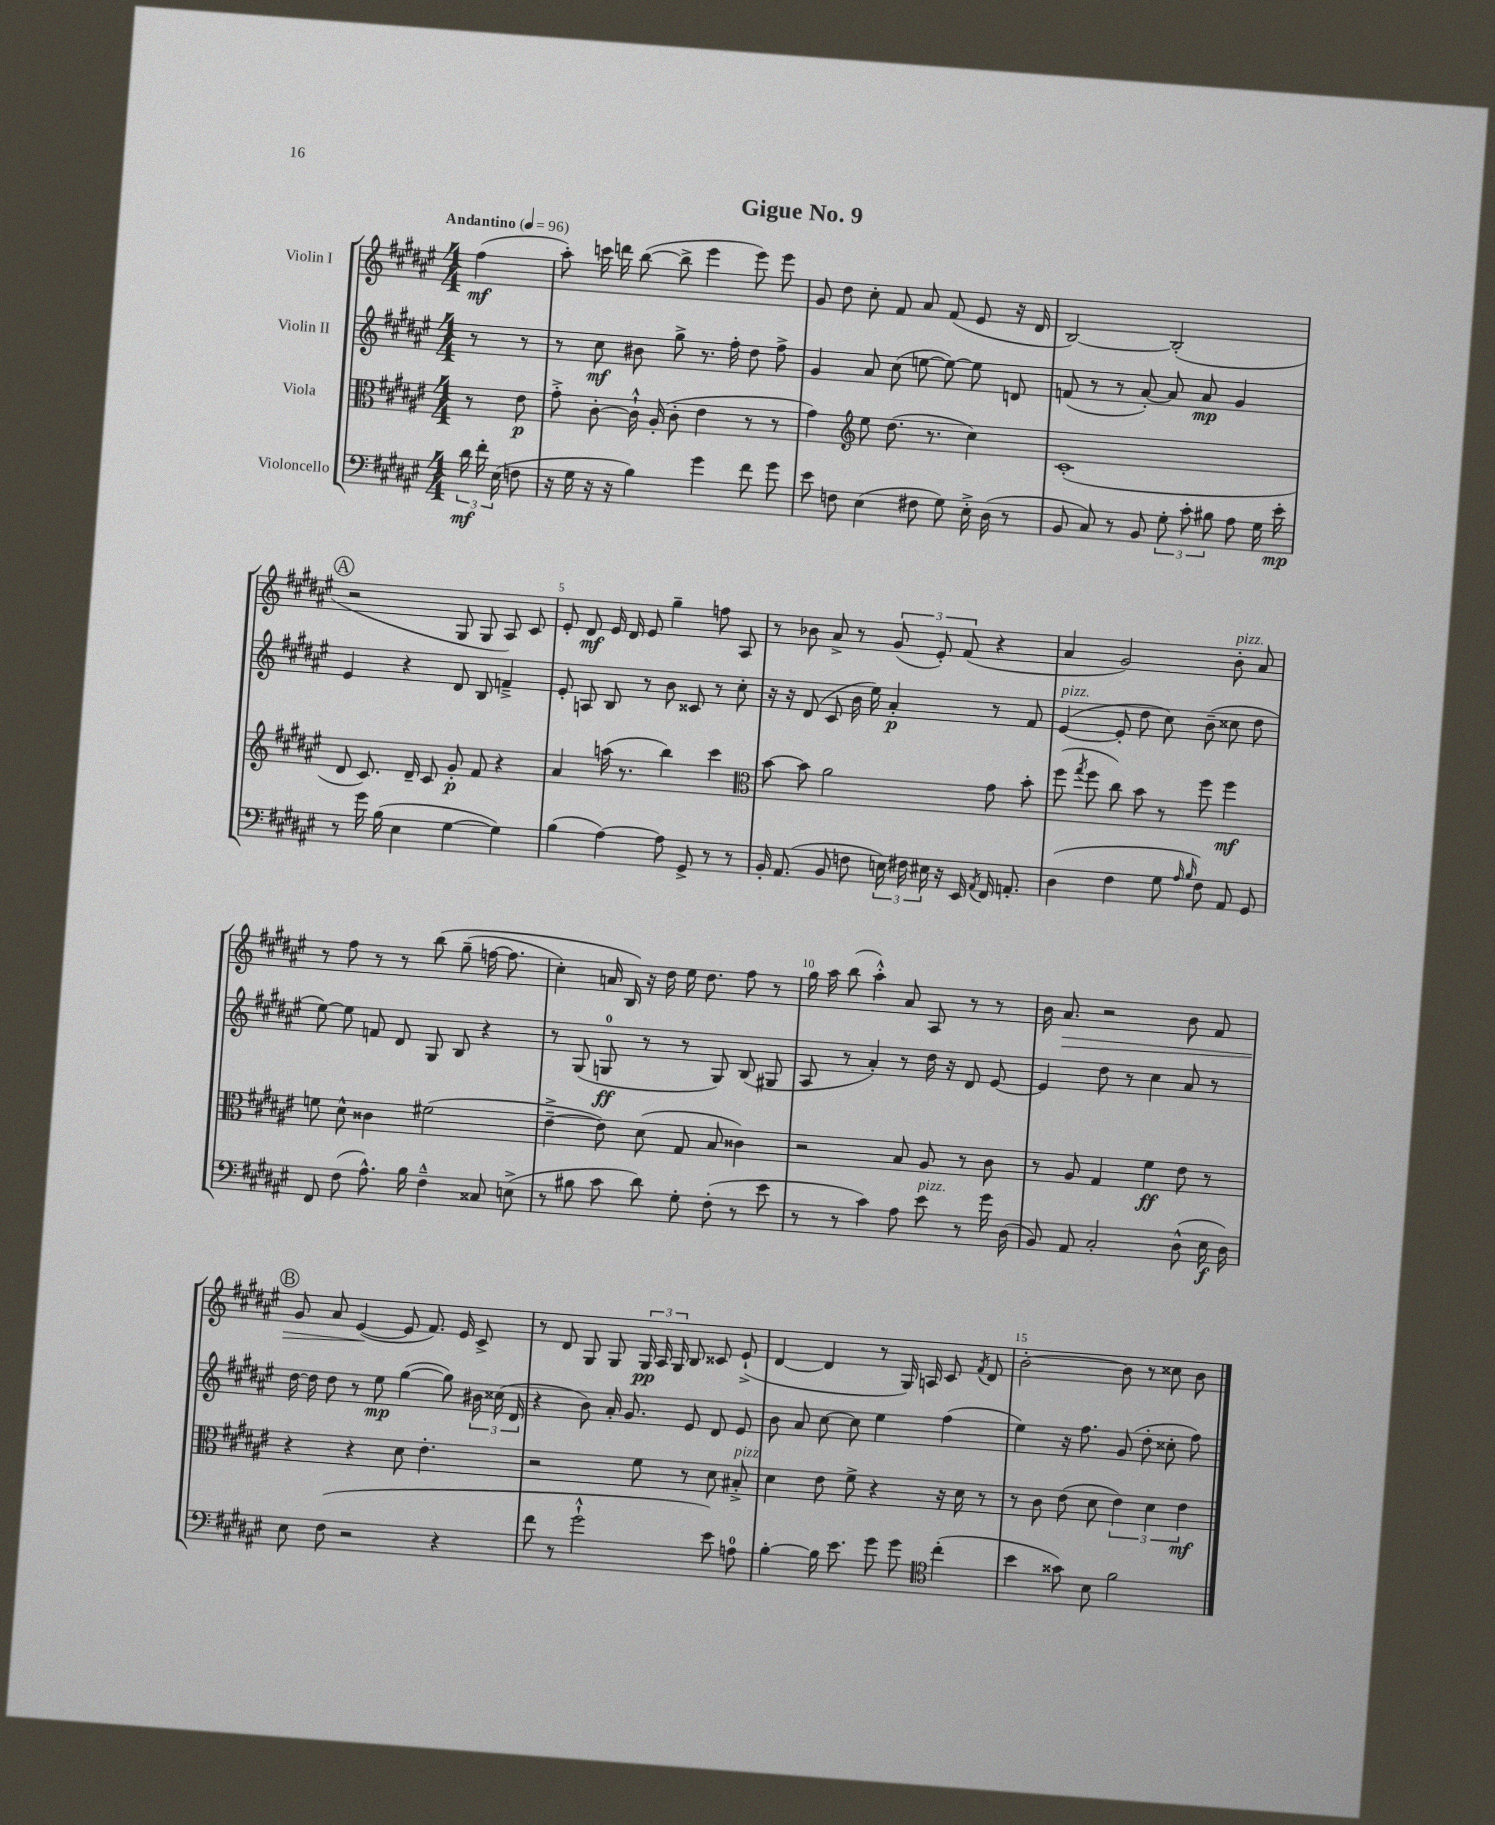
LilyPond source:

\header { title = "Gigue No. 9" }
<<
\new StaffGroup <<
\new Staff = "s0" \with { instrumentName = "Violin I" } {
    \clef treble \key fis \major \numericTimeSignature \time 4/4 \partial 4 \tempo "Andantino" 4 = 96
    \autoBeamOff fis''4\mf( |
    ais''8-.) c'''16 d'''16 b''8~( b''8-> eis'''4 eis'''8) eis'''8 |
    gis'8 dis''8 cis''8-. fis'8 ais'8 fis'8( eis'8 r16 dis'16 |
    b2~) b2-.( |
    \mark \markup { \circle "A" } r2 gis8 gis8 ais8) cis'8 |
    eis'8-. dis'8\mf eis'16 dis'16 eis'8 gis''4-- f''8 ais8 |
    r8 bes'8 ais'8-> r8 \tuplet 3/2 { gis'8( eis'8-.) fis'8( } r4 |
    ais'4 gis'2) b'8-.^\markup { \italic "pizz." } ais'8 |
    r8 fis''8 r8 r8 b''8\( gis''8--( f''16~ f''8. |
    cis''4-.) a'16 b16\) r16 dis''16 eis''16 dis''8. fis''8 r8 |
    gis''16 ais''16 b''8( ais''4-.-^) ais'8 ais8 r8 r8 |
    b'16 ais'8.\> r2 b'8 fis'8 |
    \mark \markup { \circle "B" } gis'8 ais'8 eis'4~\!( eis'8 fis'8.) eis'16 cis'8-> |
    r8 dis'8 gis8 gis8 \tuplet 3/2 { gis16\pp ais16 gis16 } b8 cisis'8 eis'8-!->( |
    dis'4~ dis'4 r8 gis16) a16 cis'8 \acciaccatura { fis'8 } dis'8 |
    b'2~-. b'8 r8 cisis''8 b'8 \bar "|." |
}
\new Staff = "s1" \with { instrumentName = "Violin II" } {
    \clef treble \key fis \major \numericTimeSignature \time 4/4 \partial 4
    \autoBeamOff r8 r8 |
    r8 cis''8\mf bis'8 gis''8-> r8. fis''16-. dis''8 fis''8-> |
    gis'4 ais'8 cis''8( e''8~ e''8~) e''8 d'8 |
    f'8( r8 r8 ais'8~-.) ais'8 ais'8\mp gis'4 |
    \mark \markup { \circle "A" } eis'4 r4 dis'8 b8 f'4---> |
    eis'8-. a8 b8 r8 b'8 cisis'8 r8 cis''8-. |
    r16 r16 dis'8( cis'8 b'16 eis''16) ais'4-.\p r8 fis'8 |
    eis'4~^\markup { \italic "pizz." }( eis'8-. dis''8 cis''8) b'8--( cisis''8 dis''8 |
    eis''8~) eis''8 f'8 dis'8 gis8 b8 r4 |
    r8 gis8( g8-0\ff r8 r8 g8) b8( gis8 |
    ais8 r8 ais'4-.) r8 dis''16 r16 dis'8 eis'8~ |
    eis'4 dis''8 r8 cis''4 ais'8 r8 |
    \mark \markup { \circle "B" } dis''16~ dis''16 dis''8 r8 eis''8\mp gis''4~( gis''8) \tuplet 3/2 { bis'16 cisis''16( dis'16 } |
    r4 b'8) ais'16-. gis'8. eis'8 dis'8 eis'8 |
    b'8 ais'8 cis''8~ cis''8 eis''4 fis''4( |
    eis''4) r16 fis''8. gis'8( dis''8-. cisis''8-. fis''8) \bar "|." |
}
\new Staff = "s2" \with { instrumentName = "Viola" } {
    \clef alto \key fis \major \numericTimeSignature \time 4/4 \partial 4
    \autoBeamOff r8 eis'8\p |
    gis'8-.-> cis'8~-. cis'16-!-^ ais16-.( cis'8-. eis'4 r8 r8 |
    gis'4) \clef treble eis''8 dis''8.( r8. cis''4) |
    cis'1-.( |
    \mark \markup { \circle "A" } dis'8 cis'8.) dis'16-- cis'8 gis'8-.\p fis'8 r4 |
    ais'4 a''16( r8. b''4) cis'''4 |
    \clef alto b'8~ b'8 ais'2 gis'8 b'8-. |
    fis''8( \acciaccatura { gis''8 } fis''8 cis''8) b'8 r8 fis''8 fis''4\mf |
    f'8 dis'8-^ cisis'4 fis'2( |
    eis'4~---> eis'8) dis'8( gis8 b8 cisis'4) |
    r2 b8 ais8 r8 cis'8 |
    r8 ais8 gis4 fis'4\ff eis'8 r8 |
    \mark \markup { \circle "B" } r4 r4 dis'8 eis'4.-. |
    r2 fis'8 r8 dis'8 bis8-.->^\markup { \italic "pizz." } |
    dis'4 eis'8 fis'8-> r4 r16 dis'16 r8 |
    r8 cis'8 eis'8( dis'8 \tuplet 3/2 { eis'4) dis'4 eis'4\mf } \bar "|." |
}
\new Staff = "s3" \with { instrumentName = "Violoncello" } {
    \clef bass \key fis \major \numericTimeSignature \time 4/4 \partial 4
    \autoBeamOff \tuplet 3/2 { dis'16\mf fis'16-. eis16( } f8 |
    r16 gis16 r16 r16 b4) gis'4 fis'8 gis'8 |
    eis'8 f8 eis4( fis8 gis8) eis16-.-> dis16( r8 |
    b,8 cis8) r8 b,8 \tuplet 3/2 { gis8-. cis'8-. bis8 } ais8 gis16 eis'16-.\mp |
    \mark \markup { \circle "A" } r8 gis'16 b16( eis4 gis4~ gis4) |
    b4( ais4~) ais8 gis,8-> r8 r8 |
    b,16-. ais,8.( b,8 f8 \tuplet 3/2 { e16) fis16 eis16 } r16 eis,16 \acciaccatura { ais,8 } fis,16 a,8.-. |
    dis4( fis4 gis8 \grace { ais16 b16 } fis8) ais,8 gis,8 |
    fis,8 fis8( ais8.-^) b16 fis4---^ cisis8 e8->( |
    r8 bis8 cis'8 dis'8) gis8-. fis8-.( r8 eis'8 |
    r8 r8 cis'4) ais8 eis'8^\markup { \italic "pizz." } r8 gis'16 dis16( |
    b,8) ais,8 cis2-. dis8-^( eis16\f dis16) |
    \mark \markup { \circle "B" } eis8 fis8( r2 r4 |
    fis'8 r8 gis'2-!-^ eis'8) a8-0 |
    b4~-. b16 eis'8. gis'8 gis'8 \clef tenor cis''4-.( |
    b'4 gisis'8) b8 fis'2 \bar "|." |
}
>>
>>
\layout { \context { \Score \override BarNumber.break-visibility = ##(#f #t #t) barNumberVisibility = #(every-nth-bar-number-visible 5) } }
